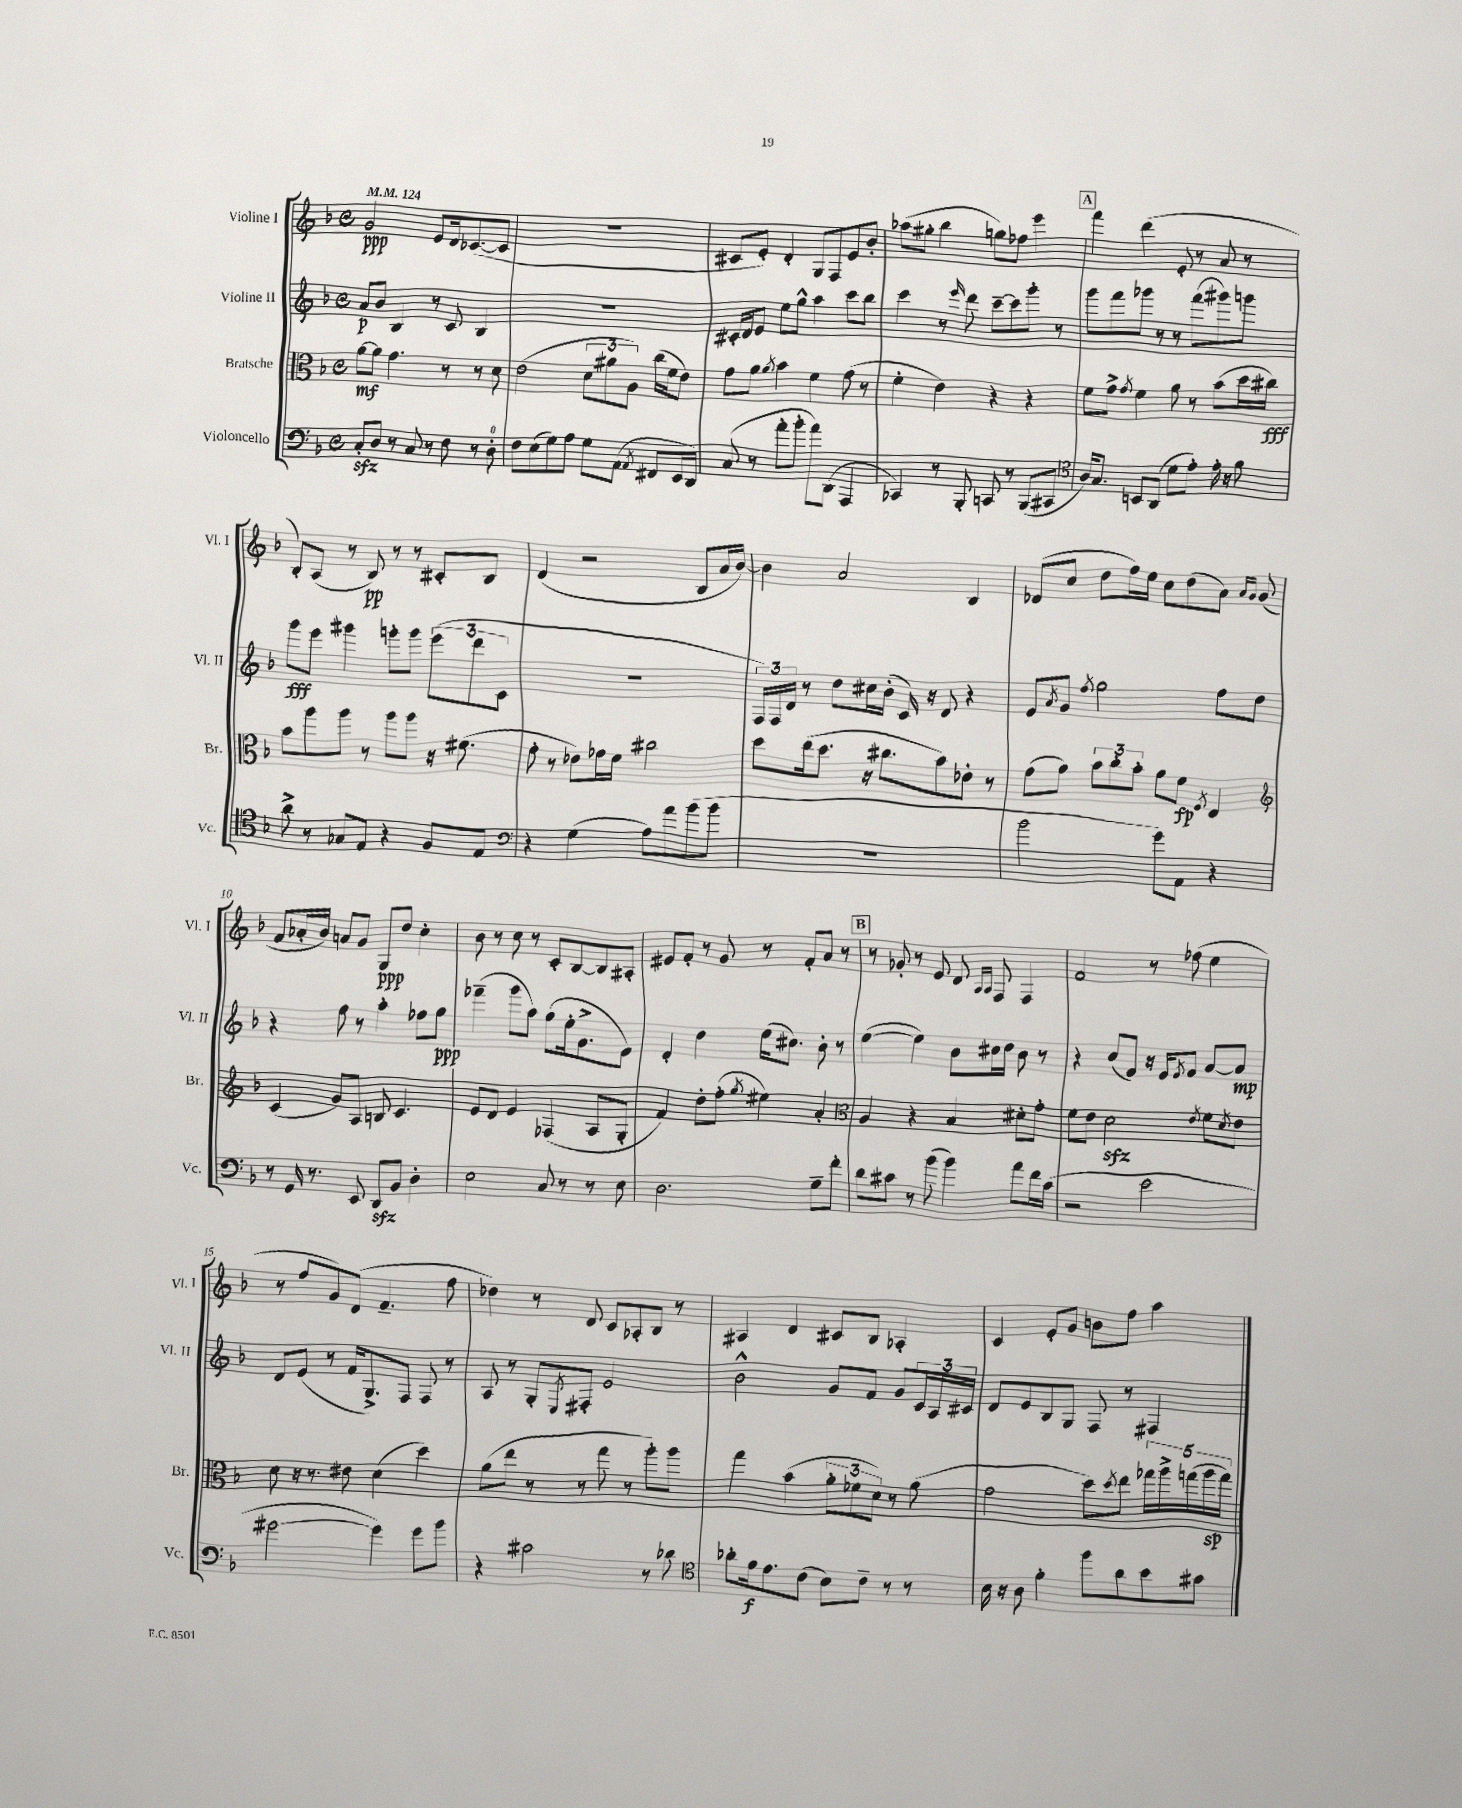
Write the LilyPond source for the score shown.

<<
\new StaffGroup <<
\new Staff = "s0" \with { instrumentName = "Violine I" shortInstrumentName = "Vl. I" } {
    \clef treble \key f \major \defaultTimeSignature \time 4/4 \tempo 4 = 124
    g'2\ppp e'8 d'16 ces'8.~( ces'8 |
    R1 |
    cis'8 e'8-.) d'4-. g8 f8 e'8 bes'8-. |
    aes''8( gis''8-. bes''4 g''8) fes''8 e'''4 |
    \mark \markup { \box "A" } f'''4 d'''4( e'8-. r8 a'8 r8 |
    bes8-.) a8( r8 bes8\pp) r8 r8 cis'8-. bes8 |
    d'4( r2 bes8 a'16 bes'16~) |
    bes'4 a'2 bes4 |
    des'8( c''8 d''8 f''16) e''16 c''8 d''8( a'8) \grace { a'16 g'16 } g'8( |
    f'8 aes'16-. bes'16) a'8 g'8 g8\ppp d''8 c''4-. |
    bes'8 r8 c''8 r8 c'8-. bes8~ bes8 ais8-. |
    eis'8 f'8-. r8 g'8 r8 f'8-. a'8 r8 |
    \mark \markup { \box "B" } r8 ges'8-. r8 e'8 d'8 \grace { a16 a16 } f8 f4 |
    f'2 r8 fes''8( e''4 |
    r8 f''8 g'8) d'8( f'4.-- f''8 |
    des''4) r8 d'8 c'8 aes8-. bes8 r8 |
    ais4 d'4 cis'8 bes8 aes4-. |
    c'4 e'8-. g'8 b'8 f''8 a''4 \bar "|." |
}
\new Staff = "s1" \with { instrumentName = "Violine II" shortInstrumentName = "Vl. II" } {
    \clef treble \key f \major \defaultTimeSignature \time 4/4
    a'8\p bes'8 bes4 r8 c'8 bes4 |
    R1 |
    cis'16-. d'16 e'8 e''8 g''8-^ a''4 c'''8 bes''8 |
    c'''4 r8 \grace { e'''16 } d'''8 c'''8~-- c'''8 g'''8-. r8 |
    \mark \markup { \box "A" } g'''8 f'''8 ges'''8 r8 r8 f'''8( gis'''8) g'''8 |
    g'''8\fff e'''8 gis'''4 g'''8-. g'''8 \tuplet 3/2 { e'''8( d'''8 c'8 } |
    R1 |
    \tuplet 3/2 { f16) f16 d'16 } r8 d''8 cis''16 bes'16-.( c'16) r16 d'8 r4 |
    e'8 \acciaccatura { a'8 } g'8 \acciaccatura { f''8 } g''2 f''8 d''8 |
    r4 f''8 r8 a''4-. fes''8 g''8\ppp |
    fes'''4--( g'''8 a''8) g''8( e''16-. g'8.-> e'8) |
    d'4-. d''4 e''16( cis''8.) bes'8-. r8 |
    \mark \markup { \box "B" } e''4~( e''4) bes'8 cis''16 d''16 bes'8 r8 |
    r4 c''8( f'8) r16 e'16 \acciaccatura { e'8 } f'8 a'8~ a'8\mp |
    d'8 e'8( r8 f'16 g8.->) f8 f8 r8 |
    a8 r8 g8-. \acciaccatura { e8 } fis8-. e'2 |
    bes'2-^ g'8 f'8 g'8 \tuplet 3/2 { c'16 a16 cis'16 } |
    d'8 e'8 bes8 g8 f8 r8 fis4 \bar "|." |
}
\new Staff = "s2" \with { instrumentName = "Bratsche" shortInstrumentName = "Br." } {
    \clef alto \key f \major \defaultTimeSignature \time 4/4
    a'8~\mf a'8 g'4. r8 r8 d'8 |
    e'2( \tuplet 3/2 { d'8 ais'8 a8) } c''16( f'16 e'8) |
    g'8 a'8 \acciaccatura { a'8 } bes'4 f'4 g'8( r8 |
    f'4-. e'4) r4 r4 |
    \mark \markup { \box "A" } f'8 g'8-> \acciaccatura { g'8 } f'4 a'8 r8 bes'8( d''16 cis''16\fff) |
    bes'8 a''8 a''8 r8 a''8 a''8 r16 fis'8.( |
    g'8-. r8 ees'8) ges'16 f'16 cis''2 |
    d''8 e''16( d''8. r16 cis''8. bes'8) ees'8-. r8 |
    g'8( a'8) \tuplet 3/2 { bes'8 c''8-. bes'8-. } a'8 f'8\fp \acciaccatura { f8 } e4 |
    \clef treble c'4( g'8) a8 b8 c'4. |
    e'8 d'8 e'4 fes4( a8 g8-. |
    f'4) d''8-. f''8-.( \acciaccatura { g''8 } eis''4) a'4-. |
    \mark \markup { \box "B" } \clef alto a4 r4 bes4 dis'8-. g'8-. |
    f'8 e'8 d'2\sfz \acciaccatura { e'8 } f'8 \acciaccatura { d'8 } e'8 |
    d'8 r16 r8. eis'8 d'4( d''4) |
    a'8( e''8 r8 r8 g''8 r8 a''8-.) a''8 |
    g''4 bes'4( \tuplet 3/2 { a'8-. fes'8 d'8) } r8 a'8( |
    g'2 d''8) \acciaccatura { d''8 } e''8 \tuplet 5/4 { ges''16 a''16-> g''16( a''16\sp g''16) } \bar "|." |
}
\new Staff = "s3" \with { instrumentName = "Violoncello" shortInstrumentName = "Vc." } {
    \clef bass \key f \major \defaultTimeSignature \time 4/4
    c8-.\sfz d8 r8 c8 r8 f8 r8 d8-0-. |
    f8 e8( g8) a8 g8 a,8( \acciaccatura { a,8 } fis,8 e,16 d,16) |
    c8( r8 a'8-. bes'8-. a'8) d,8( a,,4 |
    ces,4) r8 bes,,8-. c,8 r8 bes,,8( cis,8 |
    \mark \markup { \box "A" } \clef tenor a16) g8. b,8 a,8( d'8 e'8-.) e'16-. r16 f'8 |
    a'8-> r8 ges8 e8 r4 f8 e8 |
    \clef bass r4 g4( a8) a'8 bes'8( bes'8 |
    R1 |
    bes'2 g'8) a,8 r4 |
    r8 g,16 r8. e,8 d,8\sfz bes,8 d4-. |
    e2 c8 r8 r8 e8 |
    d2. g8-- f'8-. |
    \mark \markup { \box "B" } d'8 cis'8 r8 bes'8( bes'4) a'8 f'16 cis'16( |
    r2 e'2 |
    gis'2~ gis'4) gis'8 bes'8 |
    r4 cis'2 r8 des'8 |
    \clef tenor aes'8-. f'16\f e'8. c'8( bes8) c'8-- r8 r8 |
    bes16 r16 a8 f'4-. f''8 a'8 bes'8 gis'8 \bar "|." |
}
>>
>>
\layout { \context { \Score \override BarNumber.break-visibility = ##(#f #t #t) barNumberVisibility = #(every-nth-bar-number-visible 5) } }
